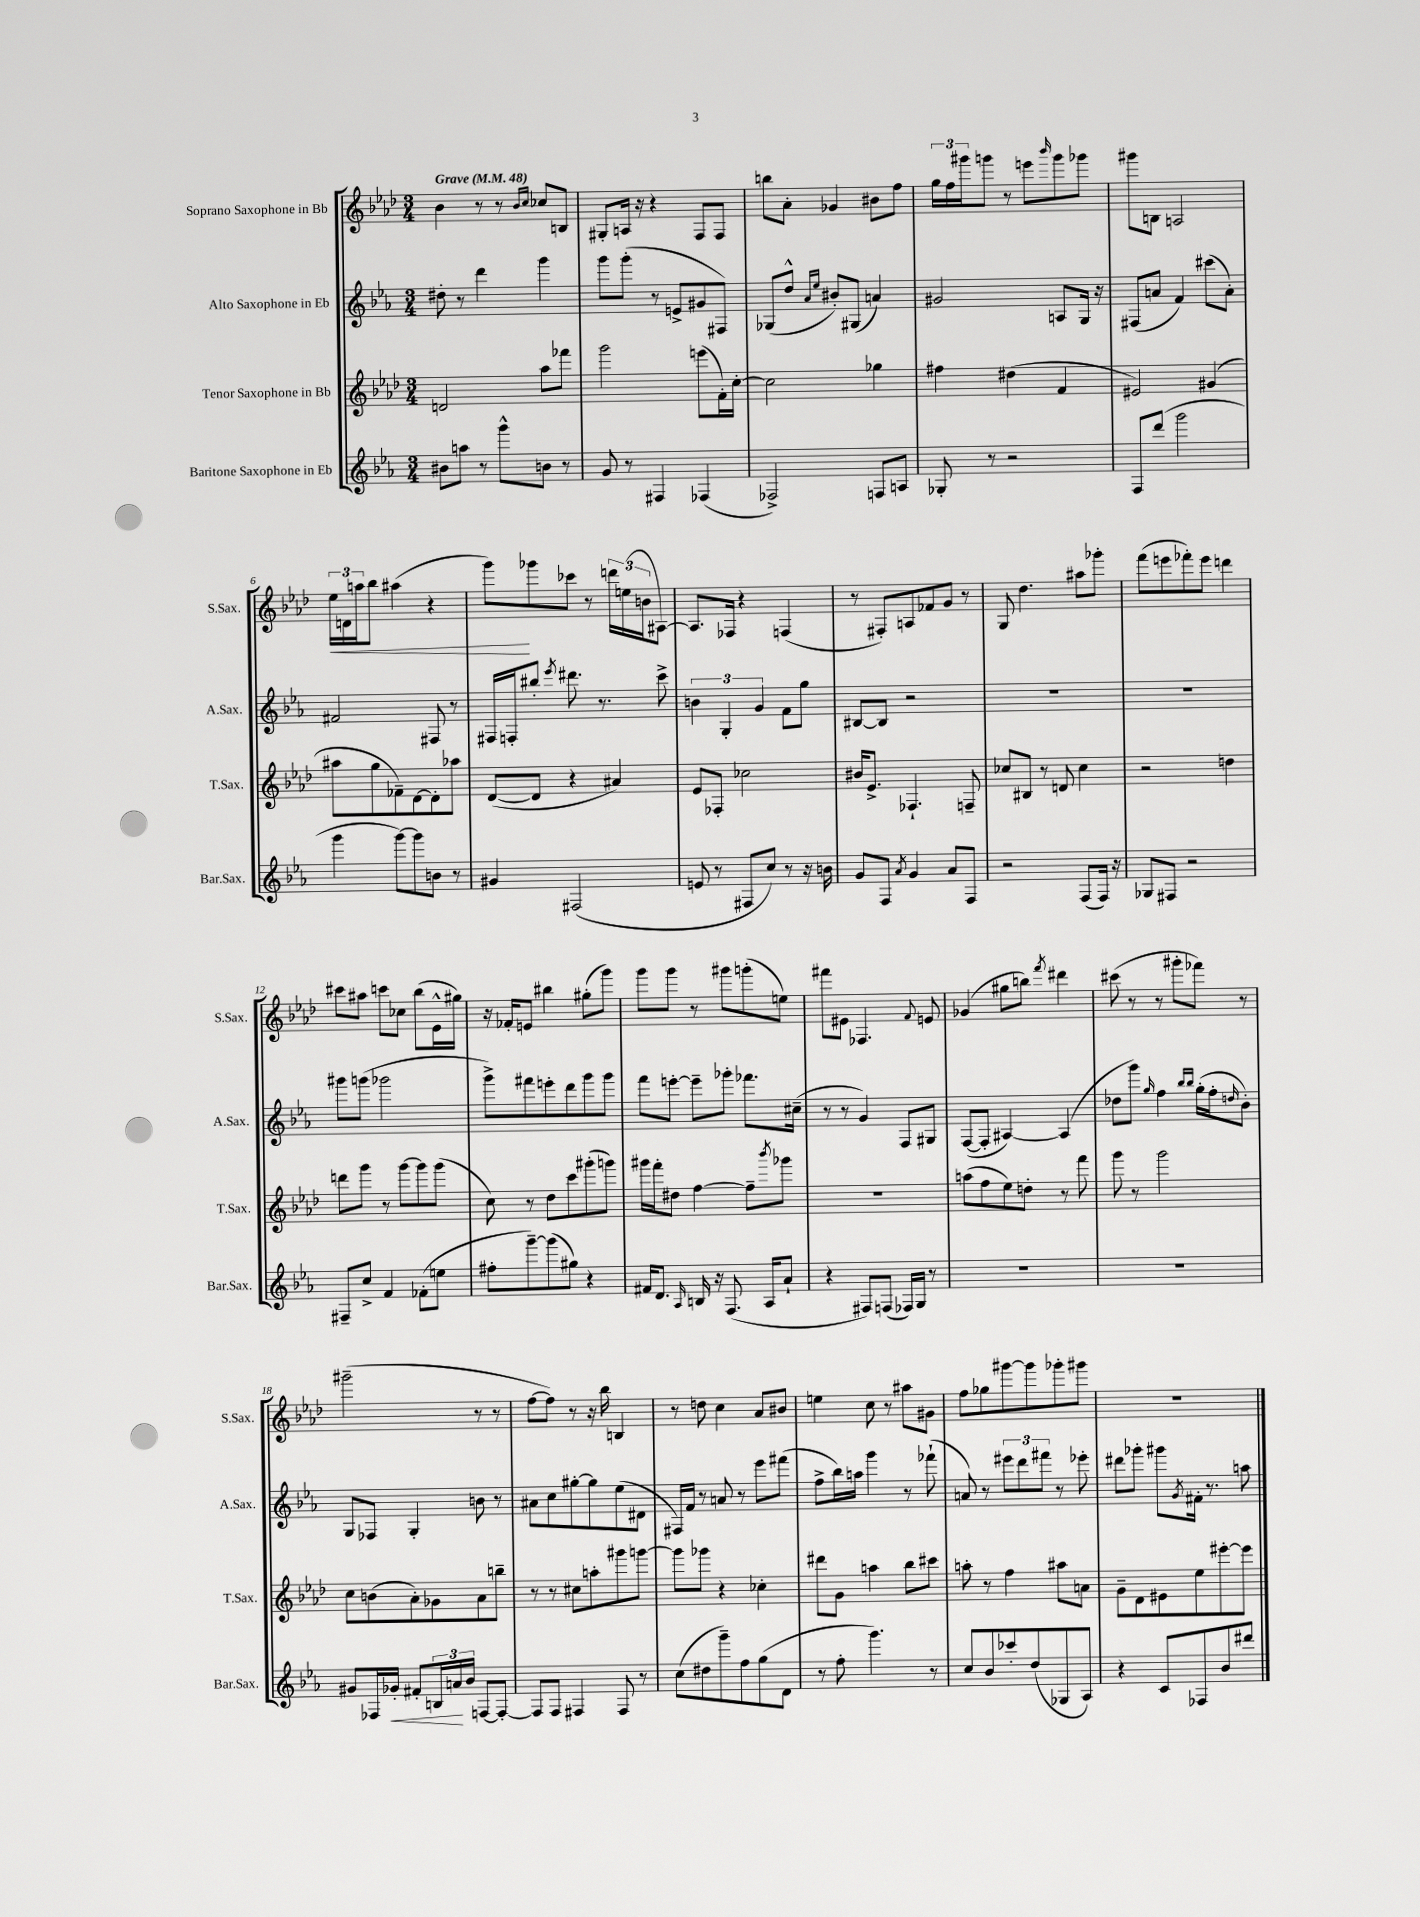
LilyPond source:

<<
\new StaffGroup <<
\new Staff = "s0" \with { instrumentName = "Soprano Saxophone in Bb" shortInstrumentName = "S.Sax." } {
    \clef treble \key aes \major \numericTimeSignature \time 3/4 \tempo "Grave" 4 = 48
    bes'4 r8 r8 \grace { bes'16 c''16 } ces''8 b8 |
    gis8-. a16 r16 r4 f8 f8 |
    b''8 aes'8-. ges'4 bis'8 f''8 |
    \tuplet 3/2 { g''16 f''16 gis'''16 } g'''8 r8 e'''8 \grace { bes'''16 } g'''8 ges'''8 |
    gis'''8 b8 a2 |
    \tuplet 3/2 { ees''16\< d'16 a''16 } bes''8 ais''4( r4 |
    g'''8\!) ges'''8 ces'''8 r8 \tuplet 3/2 { d'''16 e''16( b'16 } ais8~) |
    ais8. fes16 r4 f4( |
    r8 fis8-.) a8 fes'8 g'8 r8 |
    g8 des''4. ais''8 ges'''8-. |
    f'''8( e'''8 fes'''8-.) e'''8 d'''4 |
    cis'''8 ais''8 c'''8 ces''8 bes''8( ees'16-^ gis''16) |
    r16 fes'16-. e'8 bis''4 gis''8-.( g'''8) |
    g'''8 g'''8 r8 gis'''8 g'''8-.( e''8) |
    fis'''8 eis'8 fes4. \appoggiatura { f'8 } e'8 |
    ges'4( gis''8 b''8) \acciaccatura { f'''8 } dis'''4 |
    cis'''8( r8 r8 gis'''8-. fes'''8) r8 |
    gis'''2--( r8 r8 |
    f''8~ f''8) r8 r16 bes''16 b4 |
    r8 d''8 c''4 aes'8 bis'8 |
    e''4 c''8 r8 ais''8 gis'8 |
    f''8 ges''8 gis'''8~ gis'''8 ges'''8-. gis'''8 |
    R2. \bar "|." |
}
\new Staff = "s1" \with { instrumentName = "Alto Saxophone in Eb" shortInstrumentName = "A.Sax." } {
    \clef treble \key ees \major \numericTimeSignature \time 3/4
    dis''8-. r8 d'''4 g'''4 |
    g'''8 g'''8-.( r8 e'8-> gis'8 fis8) |
    ges8( d''8-^ \grace { aes'16 ees''16 } bis'8-.) gis8( a'4) |
    gis'2 a8 g16 r16 |
    fis8( a'8 f'4) cis'''8( a'8-.) |
    fis'2 fis8 r8 |
    fis16 f16-. bis''8-. \acciaccatura { ees'''8 } dis'''8. r8. c'''8-> |
    \tuplet 3/2 { b'4 g4-. g'4 } f'8 g''8 |
    bis8~ bis8 r2 |
    R2. |
    R2. |
    gis'''8 g'''8( ges'''2 |
    g'''8->) fis'''8 e'''8-. d'''8 g'''8 g'''8 |
    f'''8 e'''8~-. e'''8-- ges'''8-. fes'''8. cis''16--( |
    r8 r8 g'4) f8 gis8 |
    f8~( f8-. ais4~) ais4( |
    des''8 g'''8) \grace { g''16 } f''4 \grace { bes''16 bes''16 } g''16-.( f''16-. \grace { d''16 } bes'8-.) |
    g8 fes8 g4-. b'8 r8 |
    ais'8 c''8 gis''8~-. gis''8 ees''8( dis'8 |
    fis16) f'16 r8 a'8 r8 ees'''8 fis'''8( |
    f''8-> bes''16) a''16 g'''4 r8 fes'''8-!( |
    a'8) r8 \tuplet 3/2 { eis'''8 d'''8 fis'''8 } r8 ees'''8-. |
    dis'''8 ges'''8-. gis'''8 \acciaccatura { g'8 } fis'16-. r8. a''8 \bar "|." |
}
\new Staff = "s2" \with { instrumentName = "Tenor Saxophone in Bb" shortInstrumentName = "T.Sax." } {
    \clef treble \key aes \major \numericTimeSignature \time 3/4
    d'2 aes''8 fes'''8 |
    g'''2 e'''8( f'16-.) c''16~-. |
    c''2 ges''4 |
    fis''4 dis''4( f'4 |
    eis'2) gis'4( |
    ais''8 g''8 fes'8--) des'8~ des'8-. aes''8 |
    des'8~( des'8 r4 ais'4) |
    ees'8 fes8-. ces''2 |
    bis'16 ees'8.-> fes4.-! f8-- |
    ces''8 bis8 r8 d'8 ces''4 |
    r2 d''4 |
    d'''8 g'''8 r8 g'''8~ g'''8 g'''8( |
    c''8) r8 des''8 c'''8 gis'''8-.( g'''8) |
    gis'''16 f'''16-. dis''8 f''4~ f''8-- \acciaccatura { bes'''8 } ges'''8 |
    R2. |
    a''8( f''8 ees''8) d''8-. r8 f'''8 |
    g'''8 r8 g'''2 |
    c''8 b'8( aes'8-.) ges'8 aes'8 b''8-- |
    r8 r8 cis''8 a''8-. gis'''8 g'''8~ |
    g'''8 ges'''8 r4 ces''4-. |
    dis'''8 g'8 a''4 bes''8 cis'''8 |
    a''8-. r8 f''4 ais''8 a'8 |
    g'8-- des'8 eis'8 ees''8 eis'''8~-. eis'''8 \bar "|." |
}
\new Staff = "s3" \with { instrumentName = "Baritone Saxophone in Eb" shortInstrumentName = "Bar.Sax." } {
    \clef treble \key ees \major \numericTimeSignature \time 3/4
    bis'8 a''8 r8 g'''8-^ b'8 r8 |
    g'8 r8 fis4 fes4( |
    fes2->) f8 a8 |
    ges8-. r8 r2 |
    f8 d'''8( g'''2 |
    g'''4 g'''8~) g'''8 b'8 r8 |
    gis'4 fis2( |
    e'8 r8 fis8 c''8) r8 r16 b'16 |
    g'8 f8 \acciaccatura { aes'8 } g'4 aes'8 f8 |
    r2 f8( f16) r16 |
    ges8 fis8 r2 |
    fis8-- c''8-> f'4 fes'8-.( e''8 |
    fis''8-. g'''8~--) g'''8( gis''8) r4 |
    fis'16 d'8. \grace { aes16 } b16 r16 f8.( aes16 aes'8-! |
    r4 fis8) f8( fes16) g16 r8 |
    R2. |
    R2. |
    gis'8 fes16 ges'16-.\< fis'8-. \tuplet 3/2 { b16 a'16\! bes'16 } f8~ f8~-. |
    f8 f8 fis4 fis8 r8 |
    c''8( dis''8 g'''8--) f''8 g''8( d'8 |
    r8 f''8-. g'''4.) r8 |
    c''8 bes'8 ces'''8-. d''8( ges8 aes8) |
    r4 c'8 fes8 bes'8 dis'''8 \bar "|." |
}
>>
>>
